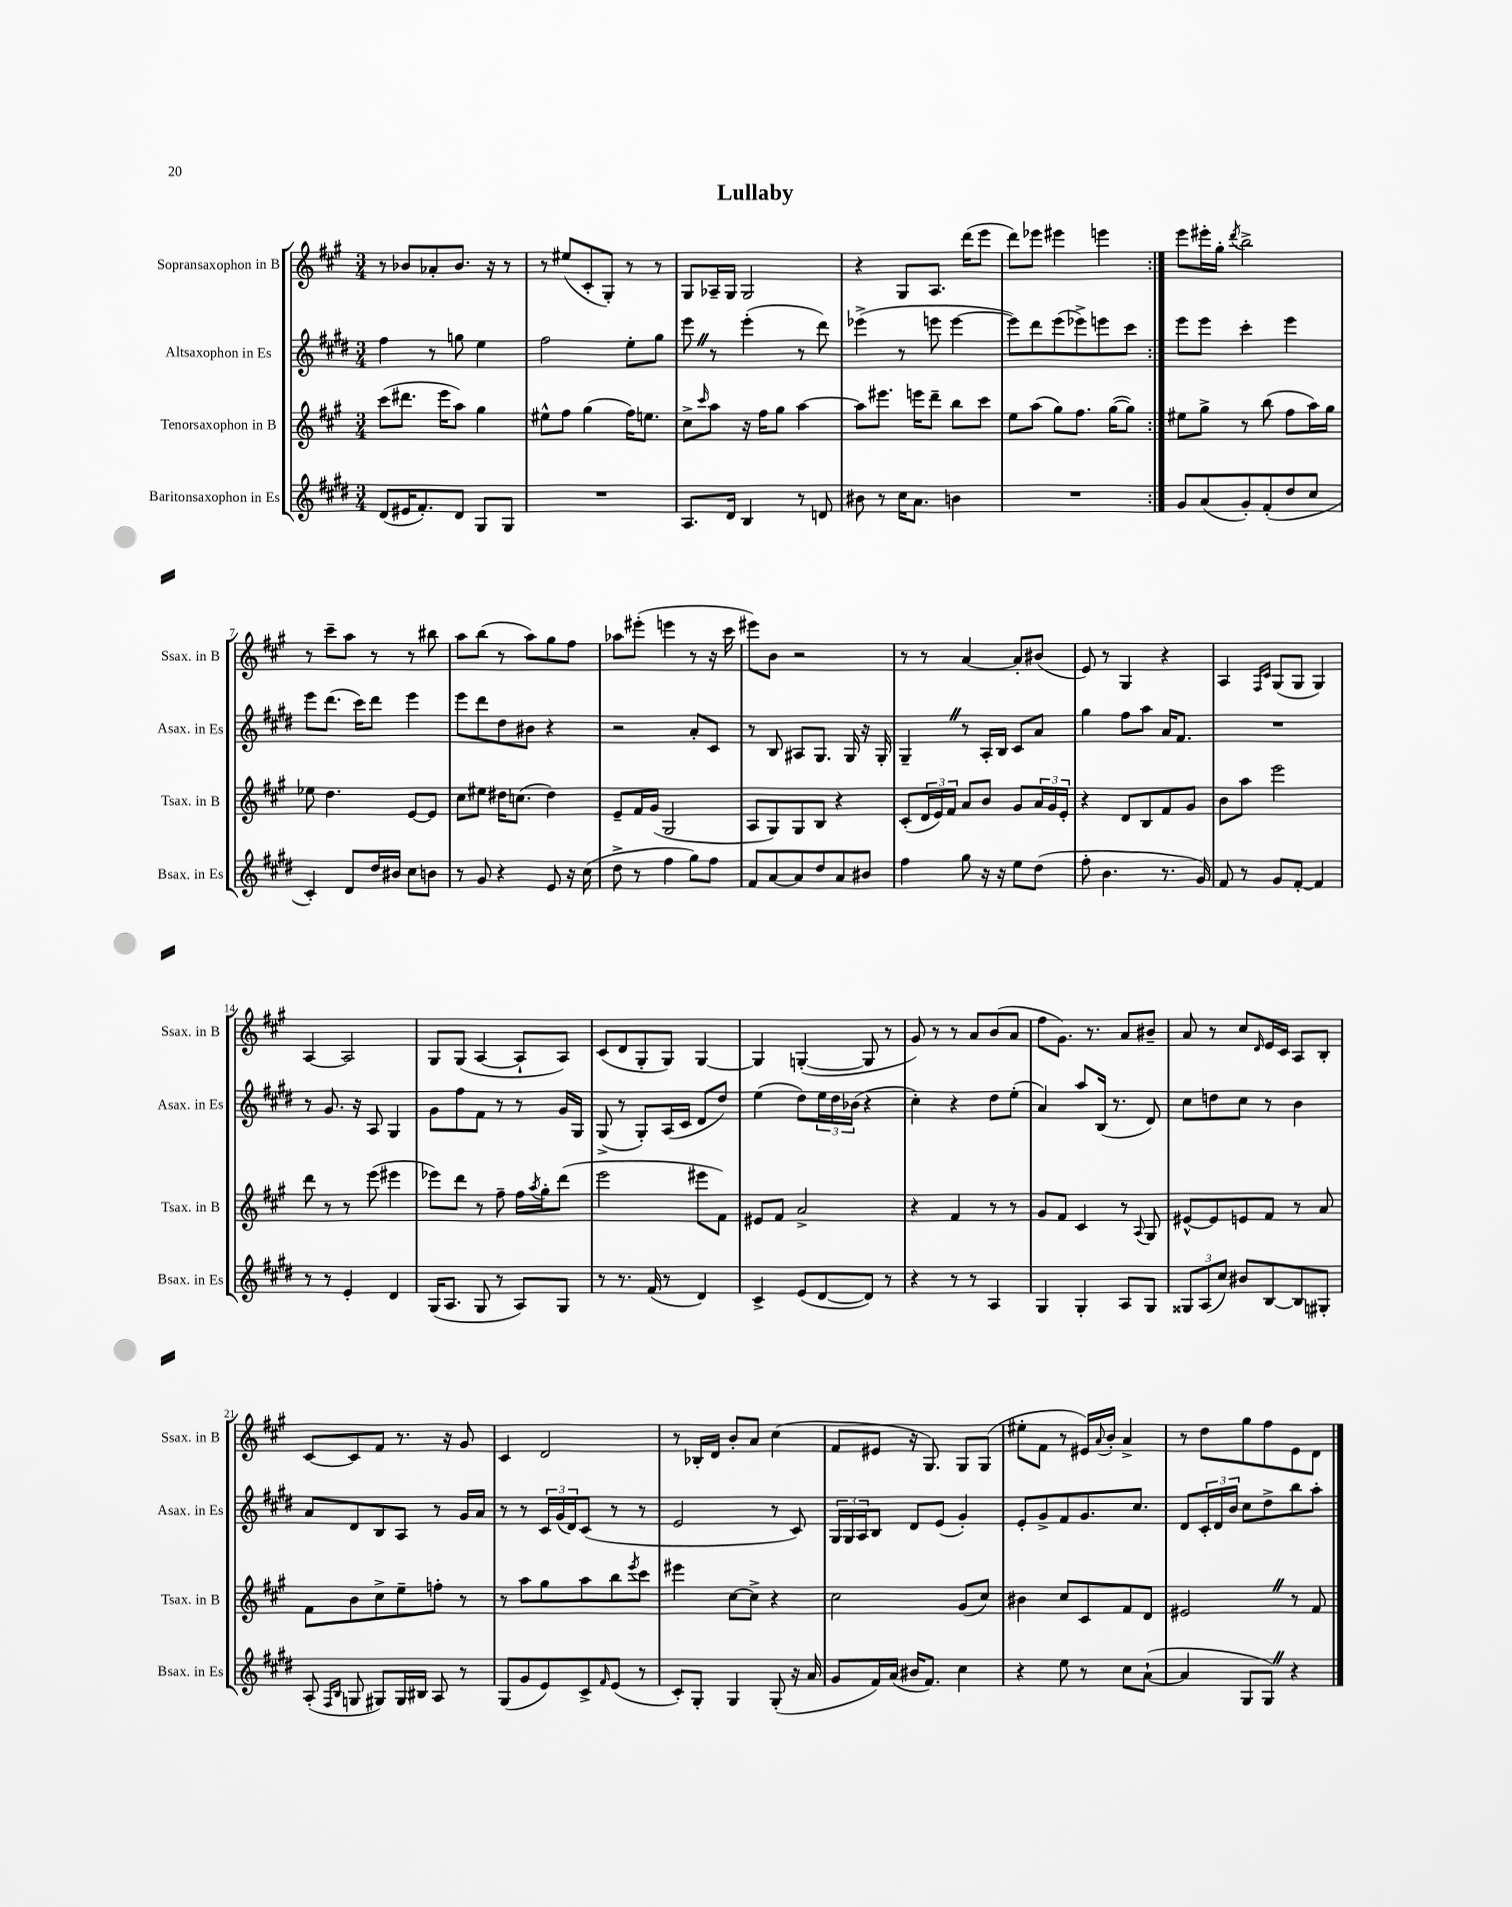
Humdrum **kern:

**kern	**kern	**kern	**kern
*part4	*part3	*part2	*part1
*staff4	*staff3	*staff2	*staff1
*I"Baritonsaxophon in Es	*I"Tenorsaxophon in B	*I"Altsaxophon in Es	*I"Sopransaxophon in B
*I'Bsax. in Es	*I'Tsax. in B	*I'Asax. in Es	*I'Ssax. in B
*clefG2	*clefG2	*clefG2	*clefG2
*k[f#c#g#d#]	*k[f#c#g#]	*k[f#c#g#d#]	*k[f#c#g#]
*M3/4	*M3/4	*M3/4	*M3/4
=1	=1	=1	=1
(8d#/L	(8ccc#\L	4ff#\	8r
16e#X/K	8.ddd#X\J	.	8b-X/L
8.f#'/)	.	.	.
.	.	8r	8a-X'/
.	16eee\KL	.	.
8d#/J	8aa\J)	8ggn\	8.b-/J
8G#/L	4gg#\	4ee\	.
.	.	.	16r
8G#/J	.	.	8r
=2	=2	=2	=2
2.r	8ee#X^^\L	2ff#\	8r
.	8ff#\J	.	(8ee#X/L
.	(4gg#\	.	8c#'/
.	.	.	8G#'/J)
.	16ff#\KL)	8ee'\L	8r
.	8.een\J	.	.
.	.	8gg#\J	8r
=3	=3	=3	=3
8.A/L	8cc#^\L	8eeeZ\	8G#/L
.	16qqccc#/	.	.
.	8aa\J	8r	16A-X~/L
16d#/Jk	.	.	16G#/JJ
4B/	16r	(4eee'\	2G#/
.	16ff#\KL	.	.
.	8gg#\J	.	.
8r	[4aa\	8r	.
8dn/	.	8ddd#\)	.
=4	=4	=4	=4
8b#X\	8aa\L]	(4eee-X^\	4r
8r	8.eee#X\J	.	.
16cc#\KL	.	8r	8G#/L
8.a\J	16eeen\KL	.	.
.	8ddd~\J	8eeen\	8.A/J
4bn\	8bb\L	[4eee\	.
.	.	.	(16ddd\KL
.	8ccc#\J	.	8eee\J
=5	=5	=5	=5
2.r	8ee\L	8eee\L])	8ddd\L)
.	(8aa\J	8ddd#\	8eee-X\J
.	8gg#\L)	(8eee\	4eee#X\
.	8.ff#\J	8eee-X^\)	.
.	.	8eeen\	4eeen\
.	([16gg#\KL	.	.
.	8gg#\J])	8ccc#\J	.
=6:|!	=6:|!	=6:|!	=6:|!
8g#/L	8ee#X\L	8eee\L	8eee\L
(8a/	8gg#^\J	8eee\J	16eee#X'\L
.	.	.	16gg#'\JJ
.	.	.	8qddd/
8g#'/)	8r	4ccc#'\	2bb^\
(8f#'/	(8bb\	.	.
8dd#/	8ff#\L	4eee\	.
8cc#/J	16aa\L)	.	.
.	16gg#\JJ	.	.
!!LO:LB:g=z
=7	=7	=7	=7
4c#'/)	8ee-X\	8eee\L	8r
.	4.dd\	(8.ddd#\J	8ccc#~\L
8d#/L	.	.	8aa\J
.	.	16ccc#\KL)	.
16dd#/L	.	8ddd#\J	8r
16b#X/JJ	.	.	.
8cc#\L	[8e/L	4eee\	8r
8bn\J	8e/J]	.	8bb#X\
=8	=8	=8	=8
8r	8cc#\L	8eee\L	8aa\L
8g#/	8ee#X\J	8ddd#\	(8bb\J
4r	16dd#X\KL	8dd#\	8r
.	(8.ccn\J	.	.
.	.	8b#X\J	8aa\L)
8e/	4dd#\)	4r	8gg#\
16r	.	.	8ff#\J
(16cc#\	.	.	.
=9	=9	=9	=9
8dd#^\	8e~/L	2r	8aa-X\L
8r	16f#/L	.	(8eee#X'\J
.	(16g#/JJ	.	.
4ff#\	2G#/	.	4eeen\
8gg#\L)	.	8a'/L	8r
8ff#\J	.	8c#/J	16r
.	.	.	16ccc#\
=10	=10	=10	=10
8f#/L	8A/L	8r	8eee#X\L)
[8a/	8G#/)	8B/	8b\J
8a/]	8G#/	8A#X/L	2r
8dd#/	8B/J	8.G#/J	.
8a/	4r	.	.
.	.	16G#/	.
8b#X/J	.	16r	.
.	.	16G#'/	.
=11	=11	=11	=11
4ff#\	(8c#'/L	4G#~Z/	8r
.	24d/L	.	8r
.	24e/)	.	.
.	24f#/JJ	.	.
8gg#\	8a/L	8r	[4a/
16r	8b/J	16A'/LL	.
16r	.	16B/JJ	.
8ee\L	8g#/L	8c#/L	8a'/L]
(8dd#\J	24a/L	8a/J	(8b#X/J
.	24g#/	.	.
.	24e'/JJ	.	.
=12	=12	=12	=12
8ff#'\	4r	4gg#\	8e/)
4.b\	.	.	8r
.	8d/L	8ff#\L	4G#/
.	8B/	8aa\J	.
8.r	8f#/	16a/KL	4r
.	.	8.f#/J	.
.	8g#/J	.	.
16g#/)	.	.	.
=13	=13	=13	=13
8f#/	8b\L	2.r	4A/
8r	8aa\J	.	.
.	.	.	16qqF#/LL
.	.	.	16qqc#/JJ
8g#/L	2eee\	.	(8G#/L
[8f#'/J	.	.	8G#/J
4f#/]	.	.	4G#/)
!!LO:LB:g=z
=14	=14	=14	=14
8r	8ddd\	8r	[4A/
8r	8r	8.g#/	.
4e'/	8r	.	2A/]
.	.	16r	.
.	(8eee\	8A/	.
4d#/	4eee#X\	4G#/	.
=15	=15	=15	=15
(16G#/KL	8eee-X\L)	8g#\L	8G#/L
8.A/J	.	.	.
.	8ddd\J	8ff#\	(8G#/J
8G#/	8r	8f#\J	[4A/
8r	8ff#~\	8r	.
8A/L)	16ff#\LL	8r	8A`/L]
.	8qaa/	.	.
.	16gg#'\J	.	.
8G#/J	(8ddd\J	16g#/LL	8A/J)
.	.	16G#/JJ	.
=16	=16	=16	=16
8r	2eee\	(8G#^/	(8c#/L
8.r	.	8r	8d/
.	.	8G#'/L)	8G#'/
(16f#/	.	.	.
8r	.	(16A/L	8G#/J)
.	.	16c#/JJ	.
4d#/)	8eee#X\L	8d#/L	[4G#/
.	8f#\J)	8dd#/J)	.
=17	=17	=17	=17
4c#^/	8e#X/L	(4ee\	4G#/]
.	8f#/J	.	.
(8e/L	2a^/	8dd#\L)	([4Gn'/
[8d#/	.	24ee\L	.
.	.	24dd#\	.
.	.	(24b-X\JJ	.
8d#/J])	.	4r	8G/]
8r	.	.	8r
=18	=18	=18	=18
4r	4r	4cc#'\)	8g#/)
.	.	.	8r
8r	4f#/	4r	8r
8r	.	.	8a/L
4A/	8r	8dd#\L	(8b/
.	8r	(8ee'\J	8a/J
=19	=19	=19	=19
4G#/	8g#/L	4a/)	8ff#\L
.	8f#/J	.	8.g#\J)
4G#'/	4c#/	8aa/L	.
.	.	.	8.r
.	.	(16B/Jk	.
.	.	8.r	.
8A/L	8r	.	8a/L
.	8qqA/	.	.
8G#/J	8G#/	8d#/)	8b#X~/J
=20	=20	=20	=20
12G##X/L	[8e#X^^/L	8cc#\L	8a/
(12A/	.	.	.
.	8e#/]	8ddn\	8r
12cc#/J)	.	.	.
8b#X/L	8en/	8cc#\J	8cc#/L
.	.	.	16qqd/
[8B/	8f#/J	8r	16e/L
.	.	.	16c#/JJ
8B/]	8r	4b\	8A/L
8G#X'/J	8a/	.	8B'/J
!!LO:LB:g=z
=21	=21	=21	=21
(8A'/	8f#\L	8a/L	[8c#/L
16qqF#/LL	.	.	.
16qqB/JJ	.	.	.
8Gn/	8b\	8d#/	8c#/]
8G#X/L)	8cc#^\	8B/	8f#/J
16G#/L	8ee~\	8A/J	8.r
16B#X/JJ	.	.	.
8A/	8ffn'\J	8r	.
.	.	.	16r
8r	8r	16g#/LL	8g#/
.	.	16a/JJ	.
=22	=22	=22	=22
(8G#/L	8r	8r	4c#/
8g#/	8aa\L	8r	.
8e/)	8gg#\	24c#/LL	2d/
.	.	(24g#/	.
.	.	24d#/J)	.
8c#^/	8aa\	(8c#/J	.
16qqf#/	.	.	.
(8e/J	8bb\	8r	.
.	8qeee/	.	.
8r	8ccc#\J	8r	.
=23	=23	=23	=23
8c#'/L)	4eee#X\	2e/	8r
8G#'/J	.	.	16B-X'/LL
.	.	.	16d/JJ
4G#/	[8cc#\L	.	8b'/L
.	8cc#^\J]	.	8a/J
(8G#'/	4r	8r	(4cc#\
16r	.	8c#/)	.
16a/	.	.	.
=24	=24	=24	=24
8g#/L	2cc#\	24G#/LL	8f#/L
.	.	24G#/	.
.	.	24A/J	.
16f#/L)	.	8B/J	8e#X/J
(16a/JJ	.	.	.
16b#X/KL	.	8d#/L	16r
8.f#/J)	.	.	8.G#/)
.	.	(8e/J	.
4cc#\	(8g#/L	4g#'/)	8G#/L
.	8cc#/J)	.	(8G#/J
=25	=25	=25	=25
4r	4b#X\	8e'/L	8ee#X'\L
.	.	8g#^/	8f#\J
8ee\	8cc#/L	8f#/	8r
8r	8c#/	8.g#/	16e#X/LL)
.	.	.	8qqa/
.	.	.	16b'/JJ
8cc#\L	8f#/	.	4a^/
.	.	8.cc#/J	.
([8a`\J	8d/J	.	.
=26	=26	=26	=26
4a/]	2e#XZ/	8d#/L	8r
.	.	24c#'/L	8dd\L
.	.	24d#/	.
.	.	24b/JJ	.
8G#/L	.	8cc#\L	8gg#\
8G#Z/J)	.	8dd#^\	8ff#\
4r	8r	8bb\	8e\
.	8f#/	8aa'\J	8d\J
==	==	==	==
*-	*-	*-	*-
